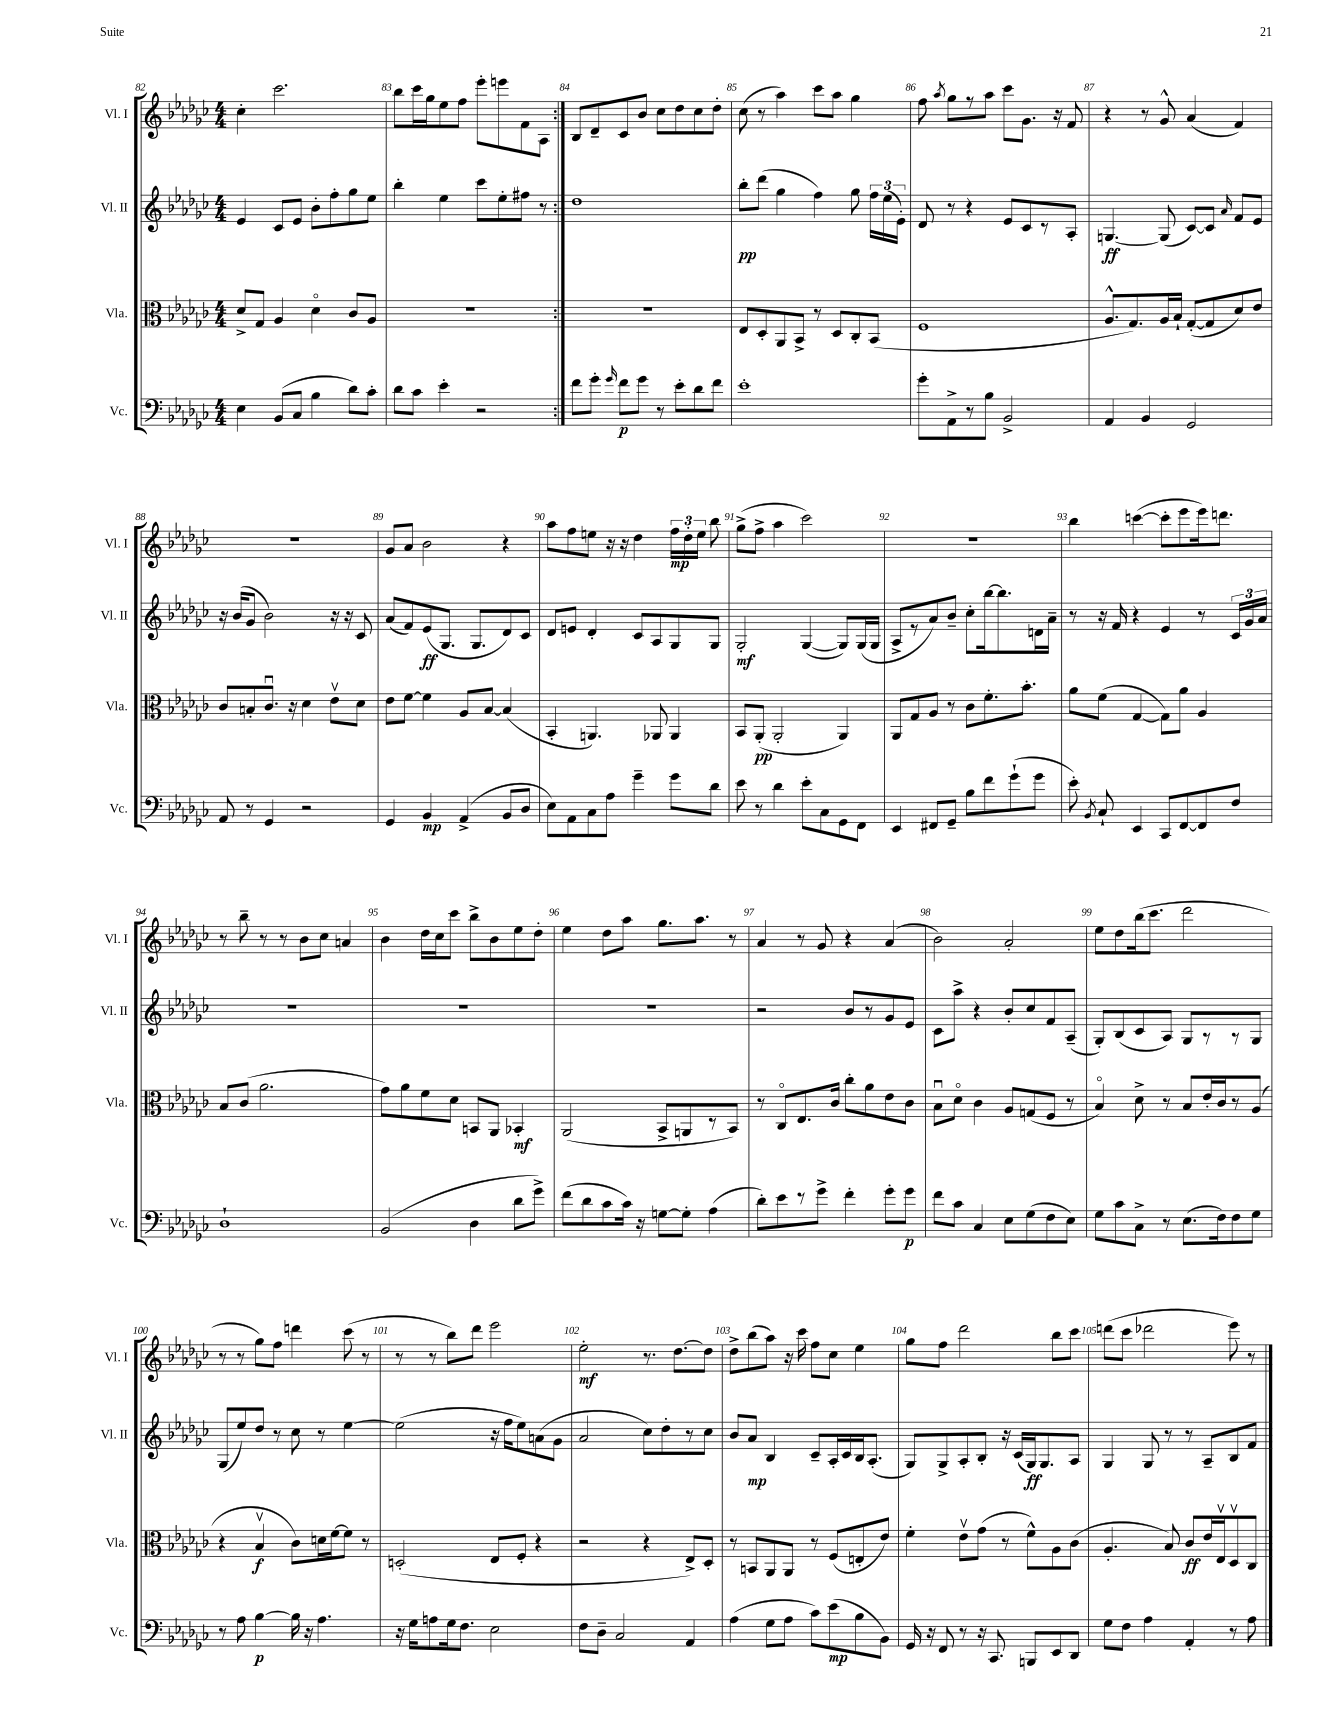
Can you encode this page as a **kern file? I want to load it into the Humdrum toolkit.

**kern	**kern	**kern	**kern
*staff4	*staff3	*staff2	*staff1
*clefF4	*clefC3	*clefG2	*clefG2
*k[b-e-a-d-g-c-]	*k[b-e-a-d-g-c-]	*k[b-e-a-d-g-c-]	*k[b-e-a-d-g-c-]
*M4/4	*M4/4	*M4/4	*M4/4
4E-	8d-^	4e-	4cc-'
.	8G-	.	.
(8BB-	4A-	8c-	2.ccc-
8C-	.	8e-	.
4B-	4d-o	8b-'	.
.	.	8ff'	.
8d-)	8c-	8gg-	.
8c-'	8A-	8ee-	.
=	=	=	=
8d-	1r	4bb-'	8bb-
8c-	.	.	16ccc-
.	.	.	16gg-
4e-'	.	4ee-	8ee-
.	.	.	8ff
2r	.	8ccc-	8eee-'
.	.	8ee-'	8eee
.	.	8ff#	8f
.	.	8r	8A-
=:|!	=:|!	=:|!	=:|!
8f	1r	1dd-	8B-
8g-'	.	.	8d-~
16qqg-	.	.	.
8f	.	.	8c-
8g-	.	.	8b-
8r	.	.	8cc-
8e-'	.	.	8dd-
8d-	.	.	8cc-
8f	.	.	8dd-'
=	=	=	=
1e-'	8E-	8bb-'	(8cc-
.	8D-'	(8ddd-	8r
.	8AA-	4gg-	4aa-)
.	8BB-^	.	.
.	8r	4ff)	8ccc-
.	8D-	.	8aa-
.	8C-'	8gg-	4gg-
.	(8BB-	24ff	.
.	.	(24ee-	.
.	.	24e-')	.
=	=	=	=
8g-'	1F	8d-	8ff
.	.	.	8qaa-
8AA-^	.	8r	8gg-
8r	.	4r	8r
8B-	.	.	8aa-
2BB-^	.	8e-	8ccc-
.	.	8c-	8.g-
.	.	8r	.
.	.	.	16r
.	.	8A-'	8f
=	=	=	=
4AA-	8.A-^^	[4.G	4r
.	8.G-)	.	.
4BB-	.	.	8r
.	16A-	(8G]	8g-^^
.	16B-`	.	.
2GG-	([8G-'	[8c-)	(4a-
.	8G-]	8c-]	.
.	.	16qqa-	.
.	8d-)	8f	4f)
.	8e-	8e-	.
=	=	=	=
8AA-	8c-	16r	1r
.	.	(16b-	.
8r	8B'	8g-	.
4GG-	8.c-u	2b-)	.
.	16r	.	.
2r	4d-	.	.
.	8e-v	16r	.
.	.	16r	.
.	8d-	8c-	.
=	=	=	=
4GG-	8e-	(8a-	8g-
.	[8f	8f)	8a-
4BB-	4f]	(8e-	2b-
.	.	8.G-	.
(4AA-^	8A-	.	.
.	.	8.G-	.
.	[8B-	.	.
8BB-	(4B-]	8d-)	4r
8D-	.	8c-	.
=	=	=	=
8E-)	4BB-'	8d-	8aa-
8AA-	.	8e	8ff
8C-	4.AA)	4d-'	8ee
8A-	.	.	16r
.	.	.	16r
4g-~	.	8c-	4dd-
.	8AA-	8A-	.
8g-	4AA-	8G-	24ff
.	.	.	24dd-'
.	.	.	24ee
8d-	.	8G-	8bb-
=	=	=	=
8e-	8BB-	2G-'	(8gg-^
8r	(8AA-'	.	8ff^
4d-	2AA-'	.	4aa-
8e-'	.	([4G-	2ccc-)
8C-	.	.	.
8GG-	4AA-)	8G-])	.
8FF	.	(16G-	.
.	.	16G-	.
=	=	=	=
4EE-	8AA-	8A-^	1r
.	8G-	8r	.
8FF#	8A-	8a-)	.
8GG-~	8r	8b-~	.
8B-	8c-	8cc-'	.
8f	8.f'	[16bb-	.
.	.	8.bb-]	.
(8g-`	.	.	.
.	8.b-'	.	.
8g-	.	16d	.
.	.	16a-~	.
=	=	=	=
8e-')	8a-	8r	4bb-
8qBB-	.	.	.
8C-`	(8f	16r	.
.	.	16f	.
4EE-	[4G-	4r	([4ccc
8CC-	8G-])	4e-	8ccc']
[8FF	8a-	.	8eee-
8FF]	4A-	8r	16eee-)
.	.	.	8.ddd
8F	.	24c-	.
.	.	24g-	.
.	.	24a-	.
=	=	=	=
1D-`	8B-	1r	8r
.	(8c-	.	8bb-~
.	2.a-	.	8r
.	.	.	8r
.	.	.	8b-
.	.	.	8cc-
.	.	.	4a
=	=	=	=
(2BB-	8g-)	1r	4b-
.	8a-	.	.
.	8f	.	16dd-
.	.	.	16cc-
.	8d-	.	8ccc-
4D-	8BB	.	8bb-^
.	8AA-	.	8b-
8d-	4BB-'	.	8ee-
8g-^)	.	.	8dd-'
=	=	=	=
(8f	(2AA-	1r	4ee-
8d-	.	.	.
8c-	.	.	8dd-
16c-)	.	.	8aa-
16r	.	.	.
[8G	8BB-^	.	8.gg-
8G']	8AA	.	.
.	.	.	8.aa-
(4A-	8r	.	.
.	8BB-)	.	8r
=	=	=	=
8d-')	8r	2r	4a-
8e-	8C-o	.	.
8r	8.E-	.	8r
8g-^	.	.	8g-
.	16c-	.	.
4f'	8cc-'	8b-	4r
.	8a-	8r	.
8g-'	8e-	8g-	(4a-
8g-	8c-	8e-	.
=	=	=	=
8f	8B-u	8c-	2b-)
8c-	8d-o	8aa-^	.
4C-	4c-	4r	.
8E-	8A-	8b-'	2a-'
(8G-	(8G	8cc-	.
8F	8F	8f	.
8E-)	8r	(8A-~	.
=	=	=	=
8G-	4B-o)	8G-')	8ee-
8c-	.	(8B-	8dd-
8C-^	8d-^	8c-	(16bb-
.	.	.	8.ccc-
8r	8r	8A-)	.
(8.E-	8B-	8G-	2ddd-
.	16e-'	8r	.
16F)	16c-	.	.
8F	8r	8r	.
8G-	(8A-	8G-	.
=	=	=	=
8r	4r	(8G-	8r
8A-	.	8ee-)	8r
[4B-	4B-v	8dd-	8gg-)
.	.	8r	8ff
16B-]	8c-)	8cc-	4ddd
16r	.	.	.
4.A-	16d	8r	.
.	[16f	.	.
.	8f]	[4ee-	(8ccc-
.	8r	.	8r
=	=	=	=
16r	(2D'	(2ee-]	8r
16G-	.	.	.
8A	.	.	8r
16G-	.	.	8bb-)
8.F	.	.	.
.	.	.	8ddd-
2E-	8E-	16r	2eee-
.	.	16ff	.
.	8F'	8ee-)	.
.	4r	(8a	.
.	.	8g-	.
=	=	=	=
8F	2r	2a-	2ee-'
8D-~	.	.	.
2C-	.	.	.
.	4r	8cc-)	8.r
.	.	8dd-'	.
.	.	.	[8.dd-
4AA-	8E-^)	8r	.
.	8D-'	8cc-	8dd-]
=	=	=	=
(4A-	8r	8b-	8dd-^
.	8BB	8a-	(8bb-
8G-	8AA-	4B-	8aa-)
8A-	8AA-	.	16r
.	.	.	16ccc-
8c-)	8r	8c-~	8ff
(8e-	(8F	16A-'	8cc-
.	.	16c-	.
8B-	8E'	16B-	4ee-
.	.	(8.A-'	.
8BB-)	8e-)	.	.
=	=	=	=
16GG-	4f'	8G-)	8gg-
16r	.	.	.
8FF	.	8G-^	8ff
8r	8e-v	8A-'	2ddd-
16r	(8g-	8B-'	.
8.CC-	.	.	.
.	8r	16r	.
.	.	(16c-	.
8BBB	8f^^)	16G-)	.
.	.	8.G-	.
8EE-	8A-	.	8bb-
8DD-	(8c-	8A-	8ccc-
=	=	=	=
8G-	4.A-'	4G-	(8ddd
8F	.	.	8ccc-
4A-	.	8G-	2ddd-
.	8B-)	8r	.
4AA-'	8c-	8r	.
.	16e-	8A-~	.
.	16E-v	.	.
8r	8D-v	8B-	8eee-)
8A-	8C-	8f	8r
==	==	==	==
*-	*-	*-	*-
